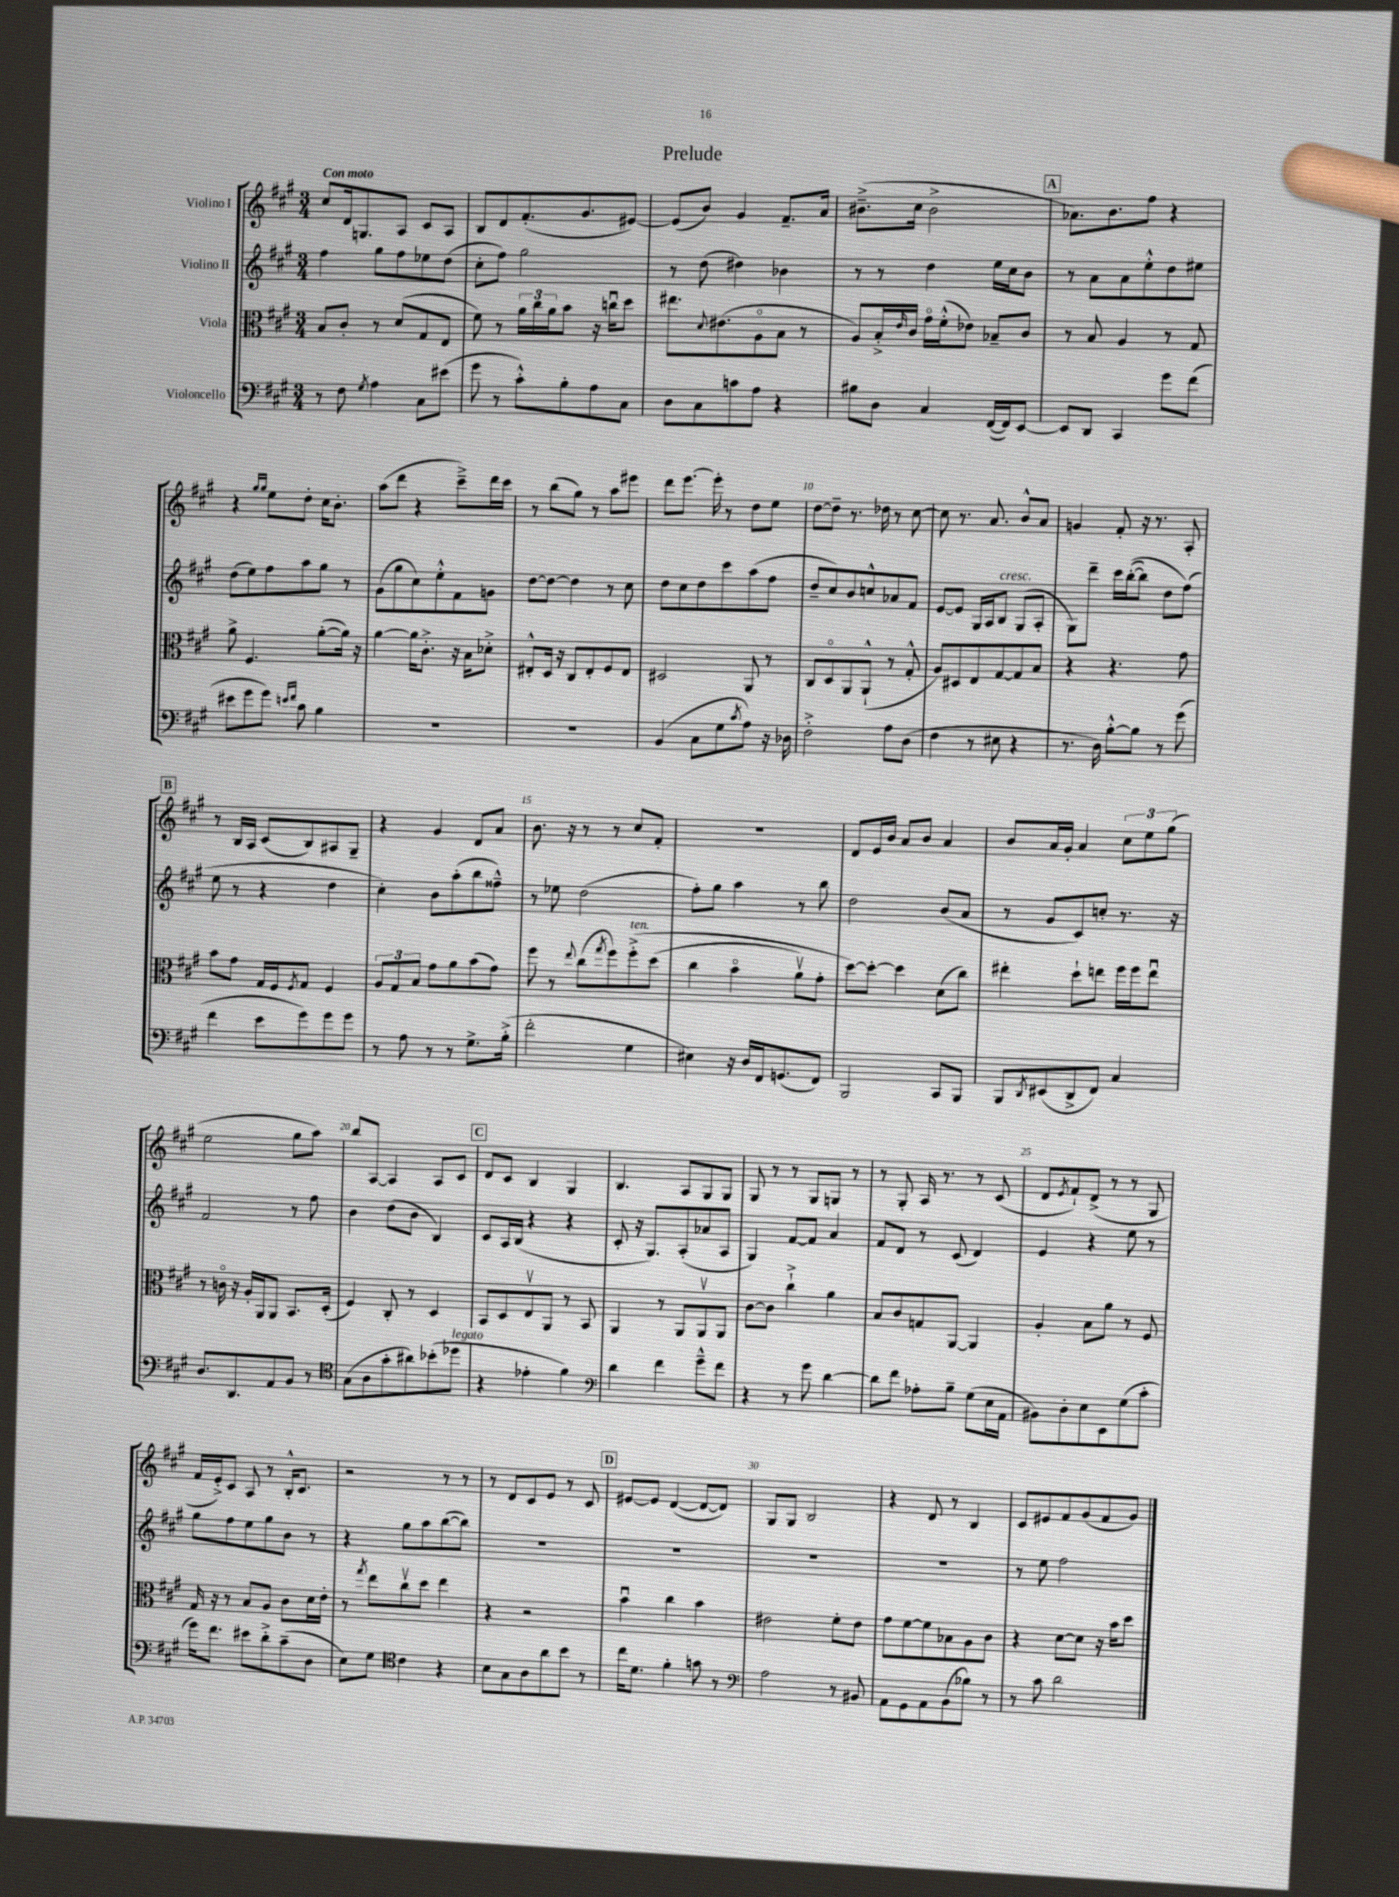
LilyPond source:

\header { title = "Prelude" }
<<
\new StaffGroup <<
\new Staff = "s0" \with { instrumentName = "Violino I" } {
    \clef treble \key a \major \numericTimeSignature \time 3/4 \tempo "Con moto"
    cis''8 d'16 g8. a8 cis'8 a8 |
    b8 d'8 fis'8.-.( gis'8. eis'8~) |
    eis'8( b'8) gis'4 fis'8.-- a'16 |
    bis'8.--->( cis''16 bis'2-> |
    \mark \markup { \box "A" } aes'8.) b'8. fis''8 r4 |
    r4 \grace { gis''16 gis''16 } e''8 d''8-. cis''16 b'8.-. |
    a''8( d'''8 r4 cis'''8--->) d'''16 cis'''16 |
    r8 b''8( gis''8) r8 a''8 eis'''8 |
    d'''8 e'''8.~ e'''16-. r8 d''8 e''8 |
    d''8~ d''8-- r8. des''16 r8 cis''8~ |
    cis''8 r8. a'8. b'8-^ a'8 |
    g'4 fis'8-. r16 r8. a8-. |
    \mark \markup { \box "B" } r8 b16 a16 cis'8( b8) ais8 gis8-- |
    r4 gis'4 d'8 a'8 |
    b'8. r16 r8 r8 cis''8 fis'8-. |
    R2. |
    d'8 e'16 b'16 a'8 b'8 a'4 |
    b'8 a'16 gis'16-. a'4 \tuplet 3/2 { cis''8 e''8 gis''8( } |
    e''2 gis''8 a''8) |
    b''8 a8~ a4 a8 cis'8 |
    \mark \markup { \box "C" } d'8 cis'8 b4 gis4 |
    b4. a8 gis8 gis8 |
    gis8 r8 r8 gis8 g8 r8 |
    r8 gis8-. a16 r8. r8 cis'8( |
    d'8 \acciaccatura { e'8 } fis'8-!) d'8->( r8 r8 gis8 |
    fis'16 e'16-.->) cis'8 a8 r8 b16-.-^ cis'8. |
    r2 r8 r8 |
    r8 d'8 cis'8 e'8 r8 cis'8 |
    \mark \markup { \box "D" } eis'8~ eis'8 d'4~( d'8~ d'8) |
    gis8 gis8 b2 |
    r4 d'8 r8 b4 |
    cis'8 eis'8 fis'8 gis'8( fis'8 gis'8) \bar "|." |
}
\new Staff = "s1" \with { instrumentName = "Violino II" } {
    \clef treble \key a \major \numericTimeSignature \time 3/4
    fis''4 gis''8 fis''8 ees''8 d''8( |
    cis''8-. fis''8) gis''2 |
    r8 d''8( dis''4) bes'4 |
    r8 r8 d''4 e''16 cis''16 b'8 |
    \mark \markup { \box "A" } r8 a'8 a'8 e''8-.-^ d''8 eis''8 |
    d''8( e''8) fis''8 a''8 gis''8 r8 |
    gis'8( gis''8 cis''8) e''8-.-^ fis'8 g'8 |
    d''8~ d''8~ d''4 r8 cis''8 |
    d''8 cis''8 d''8 cis'''8 a''8( fis''8 |
    d''8-- cis''8) b'8 c''8-^ aes'8 fis'8 |
    e'8~ e'8 gis16 a16 b8^\markup { \italic "cresc." } gis8( a8-. |
    gis8) d'''8-- cis'''16 b''16~-.(\( b''8) d''8 fis''8(\) |
    \mark \markup { \box "B" } e''8 r8 r4 d''4 |
    cis''4-.) b'8 a''8-.( b''8 fisis''8---^) |
    r8 ees''8 d''2( |
    fis''8-.) gis''8 a''4 r8 b''8 |
    d''2 b'8( a'8 |
    r8 gis'8 cis'8) c''8-. r8. r16 |
    fis'2 r8 fis''8 |
    b'4 d''8( b'8 b4) |
    \mark \markup { \box "C" } cis'8 a16 b16( r4 r4 |
    cis'8-. r16 gis8.) a8-.( aes'8 a8 |
    gis4) fis'8~ fis'8 a'4 |
    fis'8 d'8 r8 cis'8( d'4) |
    e'4 r4 e''8 r8 |
    gis''8 fis''8 e''8 gis''8 b'8 r8 |
    r4 gis''8 a''8 b''8~( b''8) |
    R2. |
    \mark \markup { \box "D" } R2. |
    R2. |
    R2. |
    r8 e''8 fis''2 \bar "|." |
}
\new Staff = "s2" \with { instrumentName = "Viola" } {
    \clef alto \key a \major \numericTimeSignature \time 3/4
    b8 cis'8-. r8 d'8( gis8 e8 |
    fis'8) r8 \tuplet 3/2 { a'16 cis''16 a'16 } b'8 r16 c''16\downbow d''8 |
    eis''8. \appoggiatura { d'8 } eis'8.( a8\flageolet b8 r8 |
    a8) b16-.-> \grace { e'16 } cis'16 gis'16\flageolet fis'16-.-^( ees'8) bes8-- cis'8 |
    \mark \markup { \box "A" } r8 b8 a4 r8 gis8 |
    a'8-> fis4. a'8~-.( a'16) r16 |
    a'4~ a'16 cis'8.-.-> r16 b16 des'8-.-> |
    eis8-.-^ d16 r16 cis8 eis8-. fis8 eis8 |
    dis2 a,8 r8 |
    cis8 d8\flageolet a,8 a,8-!-^( r8 gis8-.-^ |
    a8) dis8 e8 gis8~ gis8 b8 |
    r4 r4. gis'8 |
    \mark \markup { \box "B" } b'8 gis'8 gis16 fis16 \acciaccatura { fis8 } gis8 fis4 |
    \tuplet 3/2 { a8 gis8 b8 } gis'8 a'8 b'8( gis'8) |
    fis''8 r8 \appoggiatura { e''8 } cis''8( \acciaccatura { gis''8 } fis''8) fis''8-.->^\markup { \italic "ten." }\( d''8( |
    cis''4 b'4\flageolet a'8\upbow) gis'8-. |
    d''8~\) d''8~-. d''4 d'8( cis''8) |
    eis''4-. d''8-! e''8 fis''16 fis''16 e''8\downbow |
    r8 c'16\flageolet r16 a16-. a,16 a,8 b,8. d16-.( |
    fis4) cis8-. r8 d4 |
    \mark \markup { \box "C" } b,8 d8 e8\upbow a,8 r8 b,8 |
    a,4 r8 a,8 a,8\upbow a,8 |
    cis'8~ cis'8 cis''4-!-> a'4 |
    b8 cis'8 g8 a,8~ a,4 |
    a4-. b8 a'8 r8 fis8 |
    gis16 r16 r8 b8 a8 cis'8 d'16 e'16-. |
    r8 \acciaccatura { gis''8 } e''8 cis''8\upbow d''8 e''4 |
    r4 r2 |
    \mark \markup { \box "D" } b'4\downbow cis''4 b'4 |
    eis'2 fis'8-. eis'8 |
    gis'8 fis'8~ fis'8 bes8 a8 cis'8 |
    r4 d'8~ d'8 r16 b'16 d''8 \bar "|." |
}
\new Staff = "s3" \with { instrumentName = "Violoncello" } {
    \clef bass \key a \major \numericTimeSignature \time 3/4
    r8 fis8 \acciaccatura { gis8 } a4 cis8 eis'8( |
    gis'8 r8 cis'8-.-^) b8-. a8 cis8 |
    d8 cis8 c'8 a8 r4 |
    bis8 d8 cis4 fis,16~( fis,16) e,8~ |
    \mark \markup { \box "A" } e,8 d,8 cis,4 gis'8 fis'8( |
    eis'8 gis'8 gis'8) \grace { e'16 fis'16 } cis'8 b4 |
    R2. |
    R2. |
    b,4( cis8 gis8 \acciaccatura { cis'8 } a8) r16 des16 |
    fis2-.-> a8 d8( |
    fis4 r8 eis8 r4 |
    r8. d16) b8~-.-^ b8 r8 gis'8( |
    \mark \markup { \box "B" } fis'4 e'8 gis'8) gis'8 gis'8 |
    r8 a8 r8 r8 gis8.-> b16-.->( |
    fis'2-. gis4 |
    eis4) r16 d16 fis,16 g,8.( fis,8) |
    b,,2 cis,8 b,,8 |
    b,,8 \acciaccatura { d,8 } eis,8( d,8-> fis,8) cis4 |
    d8. d,8. a,8 b,8 r8 |
    \clef tenor gis8( a8 gis'8-. ais'8) bes'8-.( des''8^\markup { \italic "legato" } |
    \mark \markup { \box "C" } r4 ees'4-. fis'4) |
    \clef bass d'4 fis'4 gis'8---^ fis'8 |
    r4 r8 gis'8 d'4~ |
    d'8 fis'8 aes8-. b8-- gis8( e16 a,16 |
    bis,8) d8-. e8 e,8 gis8( cis'8-. |
    gis'16) fis'8. eis'8 d'8-.-> cis'8--( d8 |
    e8) gis8 \clef tenor cis'4 r4 |
    b8 gis8 a8 a'8 b'8 r8 |
    \mark \markup { \box "D" } cis''16 d'8. fis'4-. g'8 r8 |
    \clef bass a2 r8 bis,8 |
    a,8 gis,8 a,8 b,8( bes8) r8 |
    r8 cis'8 d'2 \bar "|." |
}
>>
>>
\layout { \context { \Score \override BarNumber.break-visibility = ##(#f #t #t) barNumberVisibility = #(every-nth-bar-number-visible 5) } }
